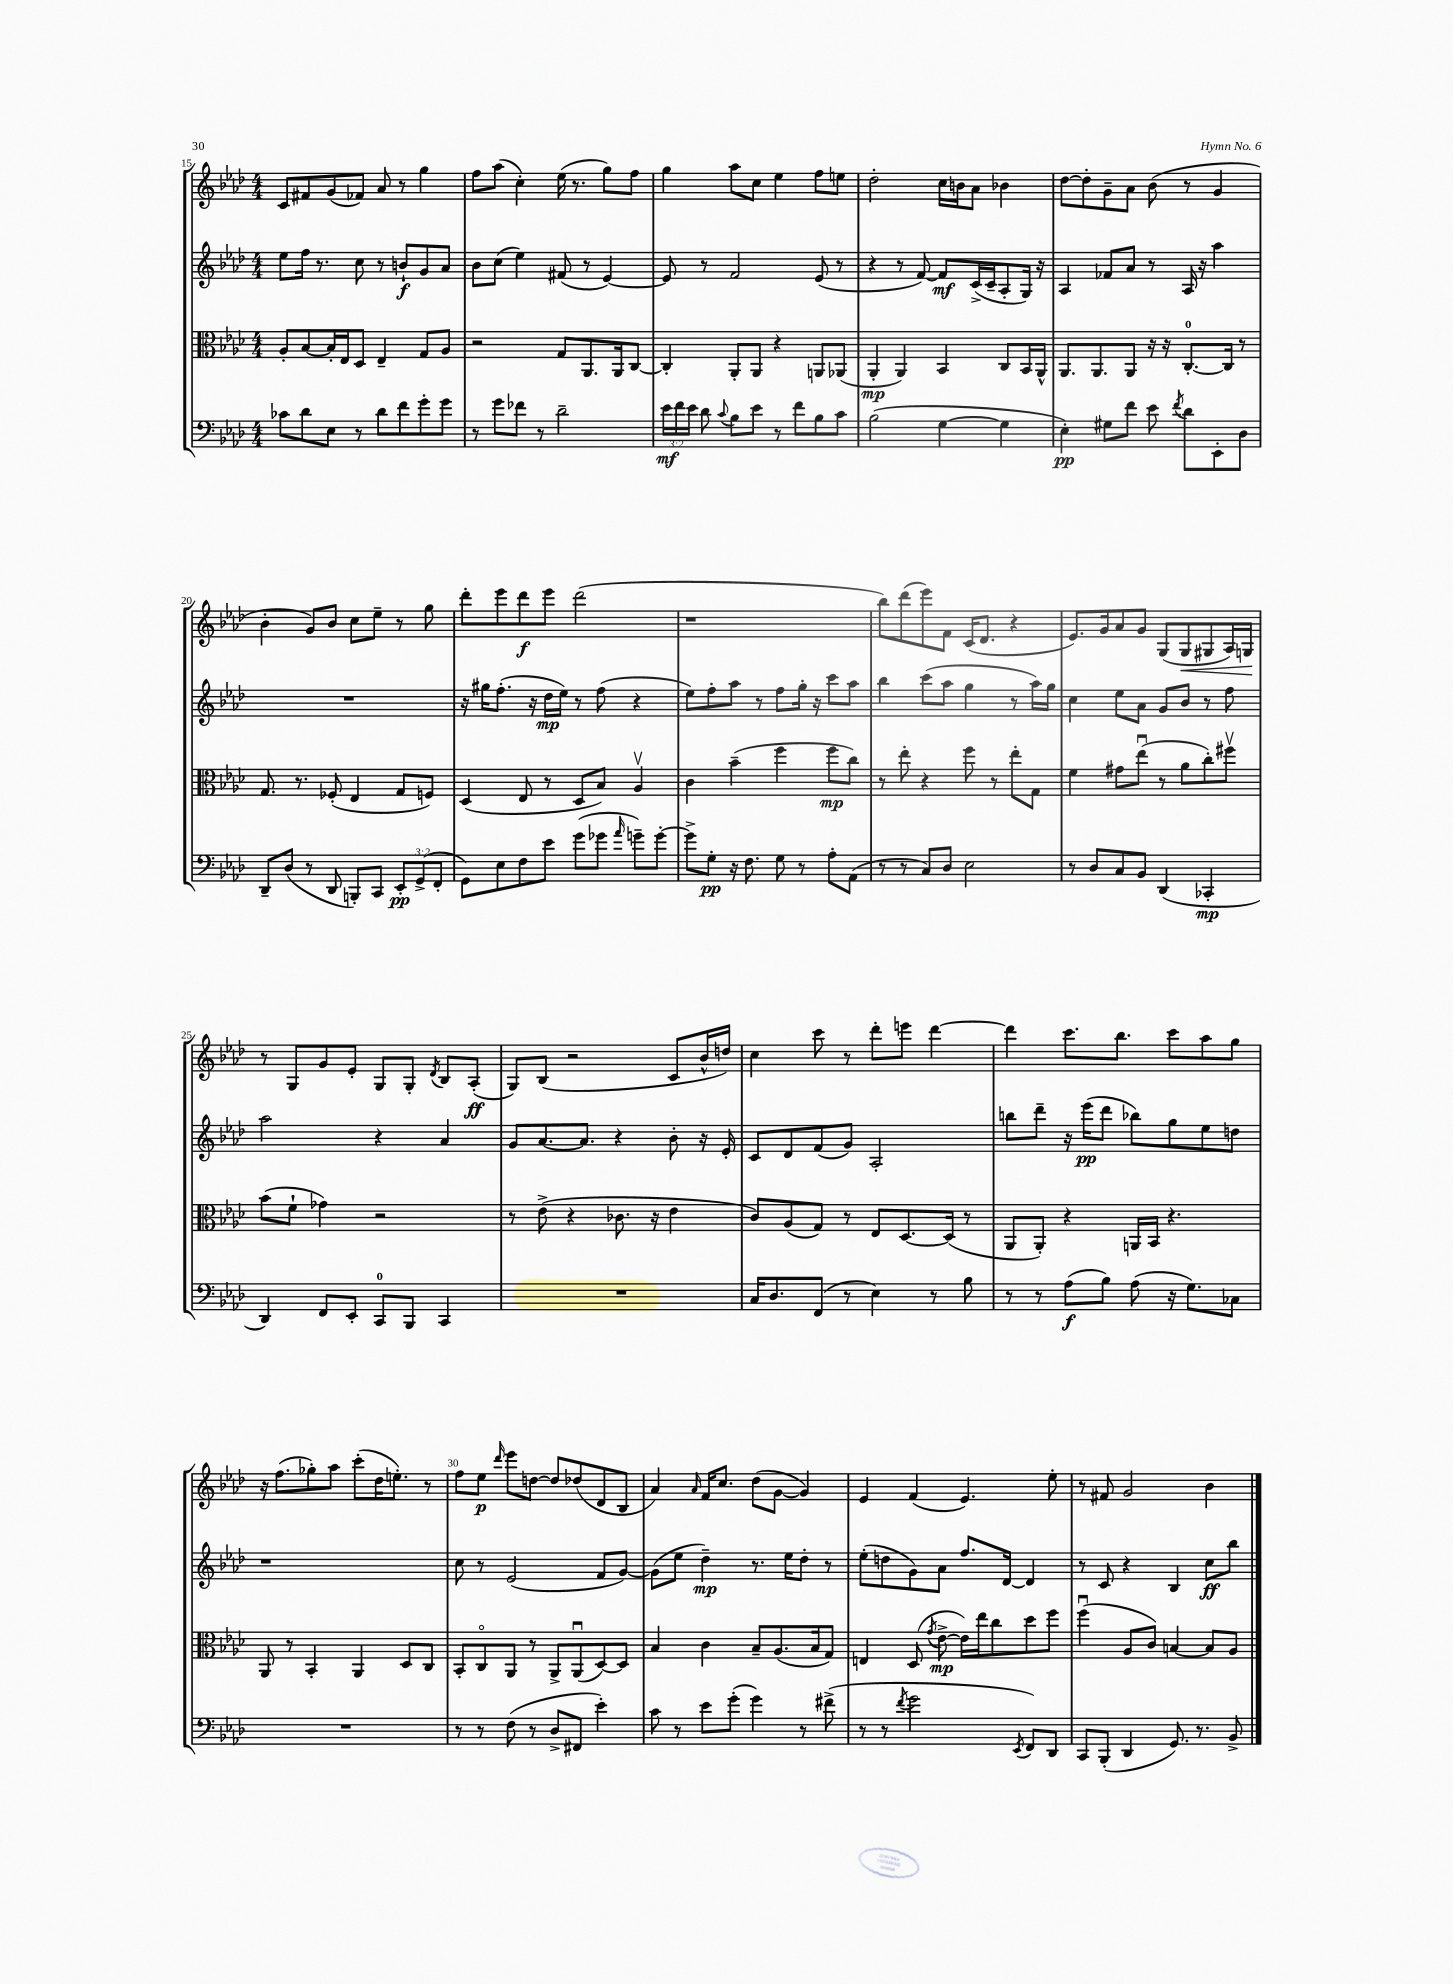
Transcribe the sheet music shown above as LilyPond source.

<<
\new StaffGroup <<
\new Staff = "s0" {
    \clef treble \key aes \major \numericTimeSignature \time 4/4
    \autoBeamOff c'8[ fis'8 g'8( fes'8]) aes'8 r8 g''4 |
    f''8[ aes''8]( c''4-.) ees''16( r8. g''8[) f''8] |
    g''4 aes''8[ c''8] ees''4 f''8[ e''8] |
    des''2-. c''16[ b'16 aes'8] bes'4 |
    des''8[~ des''8-. g'8-- aes'8] bes'8( r8 g'4 |
    bes'4-. g'8[) bes'8] c''8[ ees''8]-- r8 g''8 |
    des'''8[-. ees'''8 des'''8\f ees'''8] des'''2( |
    r1 |
    bes''8[) des'''8( ees'''8) f'8] c'16[( des'8.] r4 |
    ees'8.[) g'16 aes'8 g'8] g8[( g8\< gis8 aes16) g16]\! |
    r8 g8[ g'8 ees'8]-. g8[ g8]-. \acciaccatura { des'8 } bes8[ aes8]-.\ff( |
    g8[) bes8]( r2 c'8[ bes'16-^ d''16]) |
    c''4 c'''8 r8 des'''8[-. e'''8] des'''4~ |
    des'''4 c'''8.[ bes''8.] c'''8[ aes''8 g''8] |
    r16 f''8.[( ges''8-.) aes''8] c'''8[-.( des''16 e''8.]-.) r8 |
    f''8[ ees''8]\p \grace { des'''16 } ees'''8[ d''8]~ d''8[ des''8( des'8 bes8] |
    aes'4) \grace { aes'16 } f'16[ c''8.] des''8[( g'8]~ g'4) |
    ees'4 f'4( ees'4.) ees''8-. |
    r8 fis'8 g'2 bes'4 \bar "|." |
}
\new Staff = "s1" {
    \clef treble \key aes \major \numericTimeSignature \time 4/4
    \autoBeamOff ees''8[ f''16] r8. c''8 r8 b'8[-!\f g'8 aes'8] |
    bes'8[ c''8]( ees''4) fis'8( r8 ees'4~) |
    ees'8 r8 f'2 ees'8( r8 |
    r4 r8 f'8~) f'8[\mf c'16->( c'16-- aes8-. g16]) r16 |
    aes4 fes'8[ aes'8] r8 aes16 r16 aes''4 |
    R1 |
    r16 gis''16[ f''8.]-.( r16 des''16[\mp ees''16]) r8 f''8( r4 |
    ees''8[) f''8-. aes''8] r8 f''8[ g''16]-. r16 c'''8[ aes''8] |
    bes''4 c'''8[( aes''8] g''4 r8 aes''16[) g''16] |
    c''4 ees''8[ aes'8] g'8[ bes'8] r8 f''8 |
    aes''2 r4 aes'4 |
    g'8[ aes'8.~ aes'8.] r4 bes'8-. r16 ees'16-. |
    c'8[ des'8 f'8( g'8]) aes2-. |
    b''8[ des'''8]-- r16 ees'''16[\pp( des'''8] bes''8[) g''8 ees''8 d''8] |
    r1 |
    c''8 r8 ees'2( f'8[ g'8]~) |
    g'8[( ees''8] des''4--\mp) r8. ees''16[ des''8]-. r8 |
    ees''8[-.( d''8 g'8) aes'8] f''8.[ des'16]~ des'4 |
    r8 c'8 r4 bes4 c''8[\ff bes''8] \bar "|." |
}
\new Staff = "s2" {
    \clef alto \key aes \major \numericTimeSignature \time 4/4
    \autoBeamOff aes8[-. bes8~ bes16-. ees16 des8] ees4-- g8[ aes8] |
    r2 g8[ aes,8. aes,16 c8]~ |
    c4-. aes,8[-. aes,8] r4 a,8[ aes,8]( |
    aes,4-.\mp aes,4) bes,4 c8[ bes,16 aes,16]-^ |
    aes,8.[ aes,8. aes,8] r16 r16 c8.[-0~-. c16] r8 |
    g8. r8. fes8-.( ees4 g8[ f8]) |
    des4( ees8 r8 des8[ bes8]) aes4\upbow |
    c'4 bes'4--( f''4 f''8[\mp c''8]) |
    r8 ees''8-. r4 f''8 r8 ees''8[-. g8] |
    f'4 gis'8[ ees''8]\downbow( r8 aes'8[ c''8-.) fis''8]\upbow |
    bes'8[( f'8]-! ges'4) r2 |
    r8 ees'8->( r4 ces'8. r16 ees'4 |
    c'8[) aes8( g8]) r8 ees8[ des8.~ des16]( r8 |
    aes,8[ aes,8]-.) r4 a,16[ bes,16] r4. |
    aes,8 r8 bes,4-. aes,4 des8[ c8] |
    bes,8[-. c8\flageolet aes,8] r8 aes,8[-> aes,8\downbow( des8~) des8] |
    bes4 c'4 bes8[-- aes8.( bes16 g8]) |
    e4 des8( \acciaccatura { g'8 } ees'8~->\mp ees'16[) ees''16 c''8 des''8 f''8] |
    f''4\downbow( aes8[ c'8]) b4~ b8[ aes8] \bar "|." |
}
\new Staff = "s3" {
    \clef bass \key aes \major \numericTimeSignature \time 4/4 \override Staff.TupletNumber.text = #tuplet-number::calc-fraction-text
    \autoBeamOff ces'8[ des'8 ees8] r8 des'8[ f'8 g'8-. g'8] |
    r8 g'8[ fes'8] r8 des'2-- |
    \tuplet 3/2 { ees'16[\mf f'16 ees'16] } des'8 \appoggiatura { c'8 } bes8[ ees'8] r8 f'8[ bes8 c'8] |
    bes2( g4~ g4 |
    ees4-.\pp) gis8[ f'8] ees'8 \acciaccatura { f'8 } des'8[ ees,8-. des8] |
    des,8[-- des8]( r8 des,8 b,,8[-.) c,8] \tuplet 3/2 { ees,8[-.\pp g,8->( f,8]-. } |
    g,8[) ees8 f8 ees'8] g'8[( ges'8] \grace { aes'16 } g'8[--) g'8]~-. |
    g'8[-> g8]-.\pp r16 f8. g8 r8 aes8[-. aes,8]( |
    r8 r8 c8[) des8] ees2 |
    r8 des8[ c8 bes,8] des,4( ces,4-.\mp |
    des,4) f,8[ ees,8]-. c,8[-0 bes,,8] c,4 |
    R1 |
    c16[ des8. f,8]( r8 ees4) r8 bes8 |
    r8 r8 aes8[\f( bes8]) aes8( r16 g8.[) ces8] |
    R1 |
    r8 r8 f8( r8 des8[-> fis,8] ees'4-.) |
    c'8 r8 ees'8[ g'8]-.( g'4) r8 fis'8->( |
    r8 r8 \acciaccatura { f'8 } g'2 \acciaccatura { ees,8 } f,8[) des,8] |
    c,8[ bes,,8]-.( des,4 g,8.) r8. bes,8-> \bar "|." |
}
>>
>>
\layout { \context { \Score currentBarNumber = #15 \override BarNumber.break-visibility = ##(#f #t #t) barNumberVisibility = #(every-nth-bar-number-visible 5) } }
